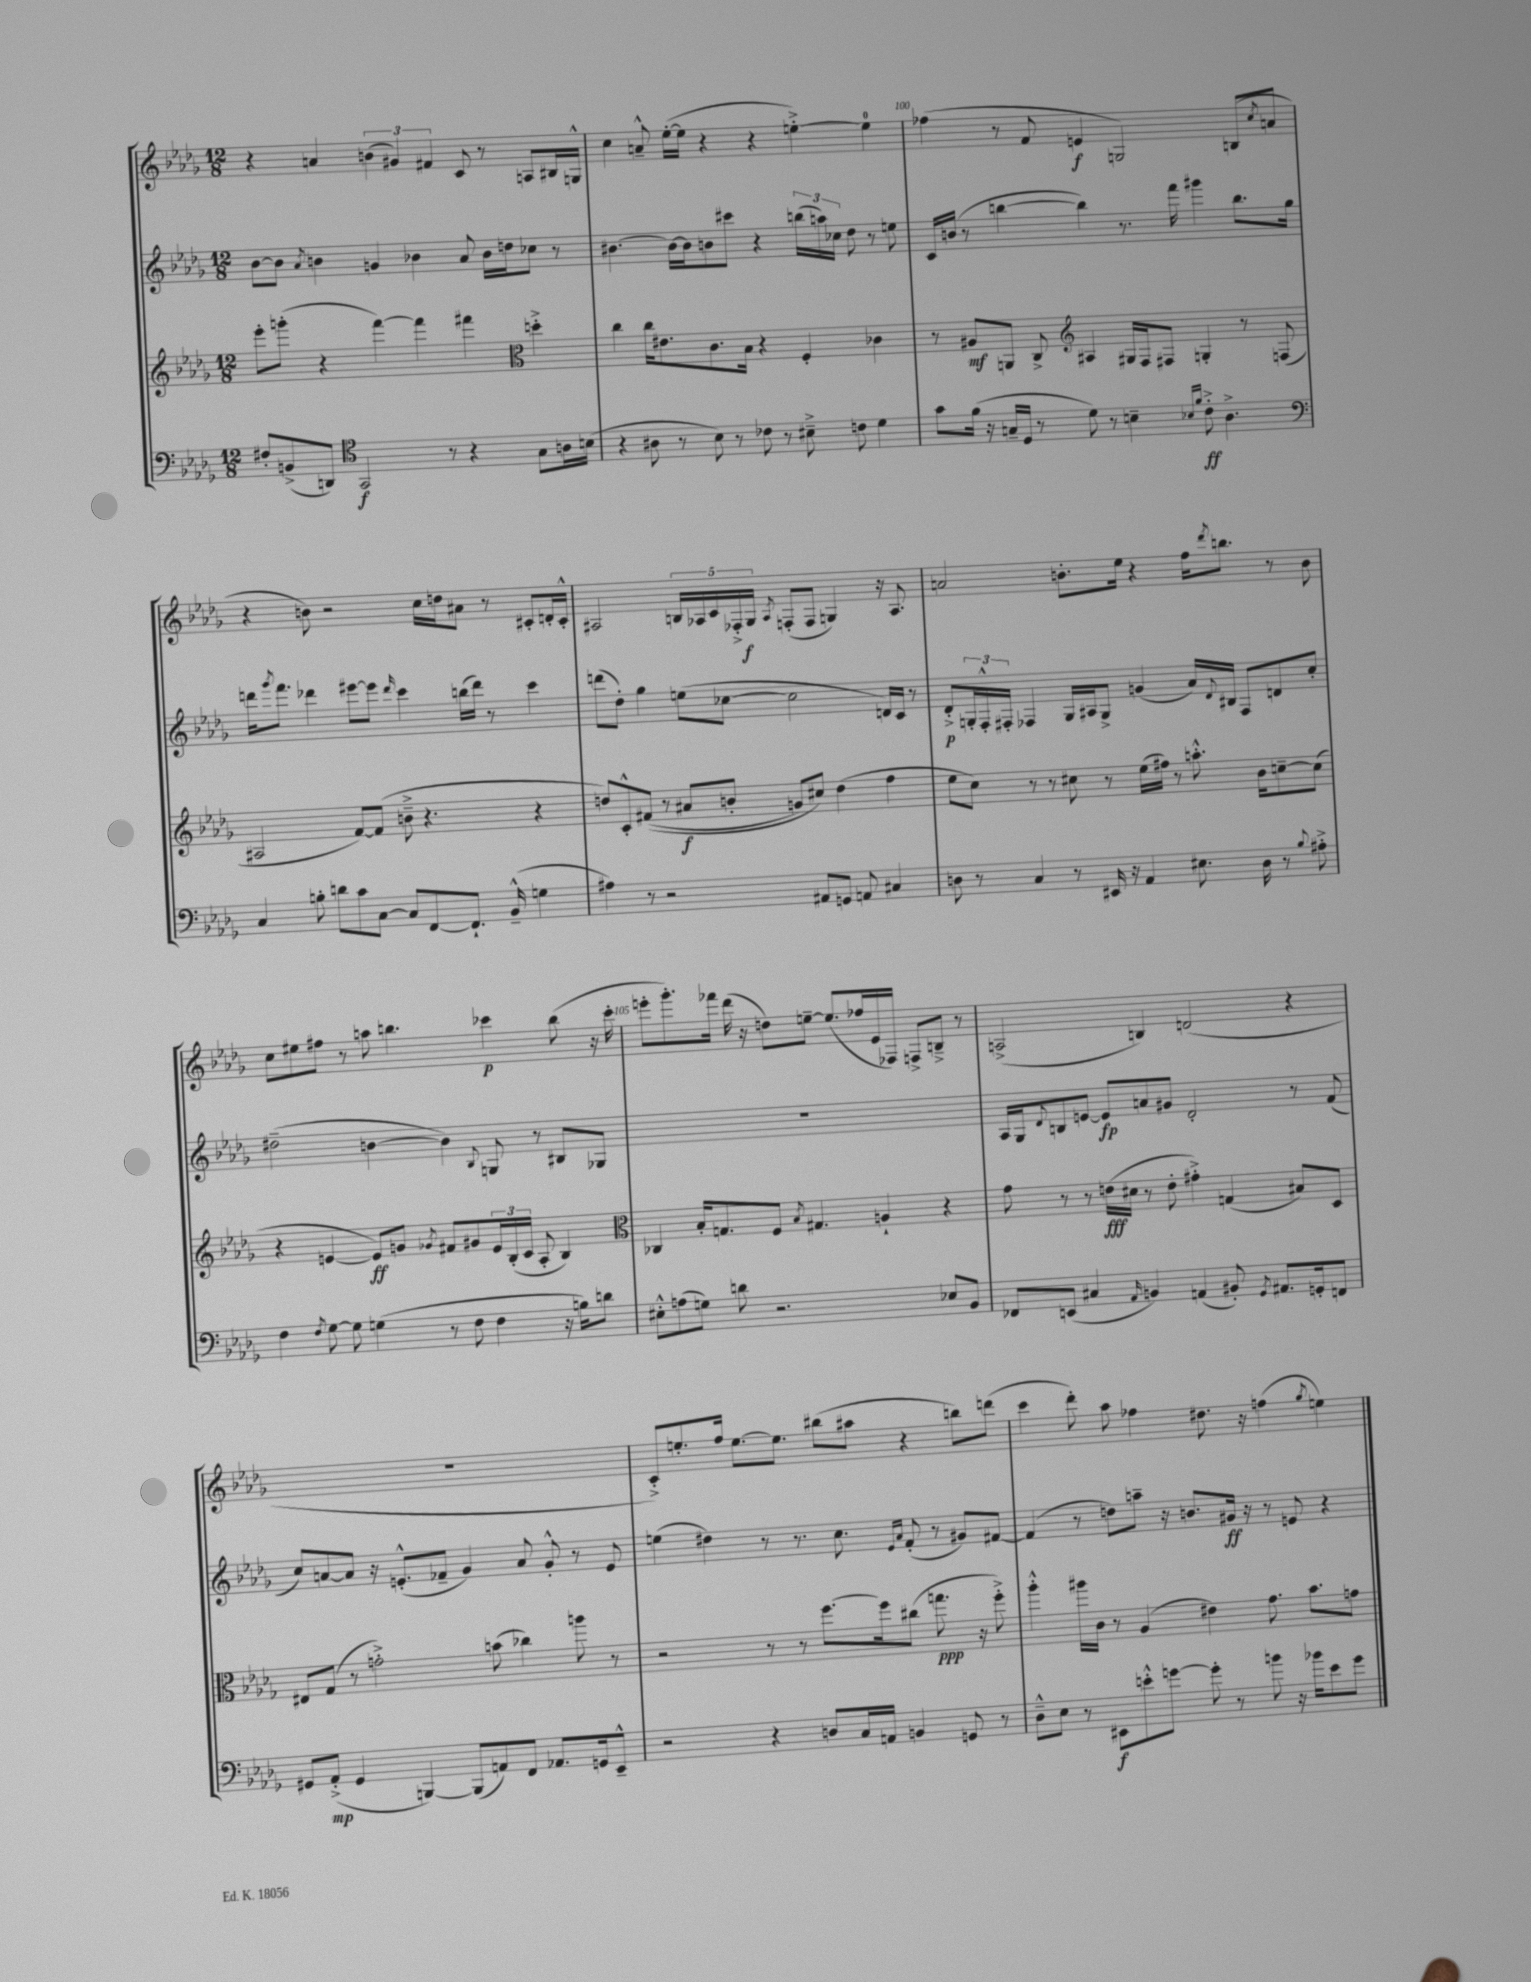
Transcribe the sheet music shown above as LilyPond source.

<<
\new StaffGroup <<
\new Staff = "s0" {
    \clef treble \key des \major \numericTimeSignature \time 12/8
    r4 a'4 \tuplet 3/2 { b'4( gis'4) fis'4 } c'8 r8 a8 bis16 g16-^ |
    c''4 a'8---^ ees''16~-.( ees''16 r4 r4 e''4~-.->) e''4-0 |
    fes''4( r8 f'8 e'4\f g2) b8( \acciaccatura { c''8 } a'8 |
    r4 b'8) r2 c''16 d''16 ais'8 r8 cis'8-. d'16-. cis'16-.-^ |
    ais2 \tuplet 5/4 { b16 aes16 c'16 fes16-.-> ges16\f } \acciaccatura { aes8 } f8-.( f8 g4) r16 aes8. |
    a'2 b'8.-. ees''16 r4 f''16 \acciaccatura { des'''8 } b''8. r8 b'8 |
    c''8 eis''8 fis''8 r8 a''8 b''4. ces'''4\p b''8( r16 ces'''16-. |
    e'''8-. ges'''8.-.) fes'''16 des'''16( r16 d''8) e''8~-- e''8.( fes''16 ees'16 fes16) f8-> b8---> r8 |
    a2->( b4) d'2( r4 |
    R1. |
    c'8-.->) e''8.-. f''16 e''8.~ e''8. bis''8( ais''8 r4 b''8) d'''8( |
    c'''4 des'''8-.) aes''8 fes''4 dis''8. r16 f''4( \acciaccatura { ges''8 } e''4) \bar "|." |
}
\new Staff = "s1" {
    \clef treble \key des \major \numericTimeSignature \time 12/8
    bes'8~ bes'8 \acciaccatura { aes'8 } b'4 g'4 bes'4 aes'8 bes'16 d''16 ces''8 r8 |
    bis'4.~ bis'16~ bis'16 b'8 cis'''8 r4 \tuplet 3/2 { b''16( a''16) ces''16 } des''8 r8 e''8 |
    c'16 b'16( r8 b''4~ b''4) r8. f'''16 gis'''4 b''8. ges''16 |
    d'''16 \acciaccatura { ges'''8 } f'''8. des'''4 eis'''8~ eis'''8 \grace { des'''16 } c'''4 b''16( des'''16) r8 c'''4 |
    d'''8( des''8-.) ges''4 e''8( ces''8~ ces''2 d'16) c'16 r8 |
    des'8-.->\p \tuplet 3/2 { g16-. f16-.-^ fis16-. } fes4 g16 ais16 g8-> g'4( aes'16) \appoggiatura { des'8 } bis16 fes8 d'8 c''8-. |
    dis''2--( b'4~ b'4) \appoggiatura { bes8 } g8 r8 bis8 ges8 |
    R1. |
    aes16 ges16 \appoggiatura { des'8 } b8 e'8~ e'8\fp a'8 gis'8 des'2-. r8 f'8( |
    c''8) a'8~ a'8 r16 e'8.-.-^( fes'8-- ges'4) a'8 ges'8-.-^ r8 e'8 |
    e''4( dis''4) r8 r8. c''8. \grace { ees'16 aes'16 } f'8-.( r8 gis'8) fis'8~ |
    fis'4( r8 d''8) a''8-- r16 b'8. gis'16\ff r16 r8 e'8 r4 \bar "|." |
}
\new Staff = "s2" {
    \clef treble \key des \major \numericTimeSignature \time 12/8
    ees'''8-. g'''8-.( r4 f'''4~) f'''4 fis'''4 \clef alto d''4-.-> |
    c''4 c''16 eis'8. c'8. bes16 r4 f4-. ces'4 |
    r8 ais8\mf a,8 c8-> \clef treble ais4 gis16 f16 fis8 g4-. r8 f8( |
    ais2 f'8~) f'8( b'8---> r4. r4 |
    d''8) c'8-.-^ fis'8(\( r8 ais'8\f b'8-. g'8) cis''8\) d''4( f''4 |
    ees''8 c''8) r8 r8 cis''8 r8 ees''16( fis''16) r8 a''8.-.-^ bes'16 c''8~-- c''8( |
    r4 e'4~ e'8\ff) g'8 \acciaccatura { ges'8 } fis'8 gis'8 \tuplet 3/2 { e'16 bes16-.( c'16 } aes8-. bes4) |
    \clef alto ces4 bes16-. g8. f8 \acciaccatura { bes8 } gis4. a4-! r4 |
    ges'8 r8 r8 e'16\fff( dis'16 r8 e'8-. gis'4-.->) g4( bis8) des8 |
    eis8 ges8( r8 g'2-.->) b'8( ces''4) a''8 r8 |
    r2 r8 r8 f''8.~ f''16 cis''8( g''8.\ppp r16 f''8-.->) |
    aes''4-.-^ ais''16 c'16 r8 aes4( eis'4) ges'8. bes'8. g'8 \bar "|." |
}
\new Staff = "s3" {
    \clef bass \key des \major \numericTimeSignature \time 12/8
    fis8-. b,8->( d,8) \clef tenor ges,2\f r8 r4 ges8 a16 b16( |
    r4 ais8 r8 bes8) r8 ces'8 r8 bis8---> c'8 des'4 |
    ges'8 f'16( r16 g16-- des16 r8 des'8) r8 b4-- \grace { bes16 f'16 } c'8-.->\ff aes4.-> |
    \clef bass c4 b8-. d'8 c'8 c8~ c8 f,8~ f,8.-! bes,16---^( g4 |
    ais4) r8 r2 ais,8 g,8 a,8 cis4 |
    d8 r8 c4 r8 eis,16 r16 aes,4 eis8. d16 r8 \appoggiatura { bes8 } ais8-.-> |
    f4 \acciaccatura { f8 } ges8~ ges8 g4( r8 f8 f4 r16 b16) d'8 |
    eis8-.-^ a8( g8) d'8 r2. ees8 bes,8 |
    fes,8 e,8( cis4 \grace { aes,16 } b,4) a,4( bis,8-.) \acciaccatura { ges,8 } ais,8. g,16-. f,8 |
    gis,8 aes,8-.->\mp( gis,4 b,,4~) b,,8( a,8) f,8 aes,8. g,16 ees,8---^ |
    r2 r4 d8 c16 a,16 b,4 g,8 r8 |
    des8---^ ees8 r8 eis,8\f e'8-.-^ g'8~ g'8-. r8 b'8 r16 bes'16 e'8 g'8 \bar "|." |
}
>>
>>
\layout { \context { \Score currentBarNumber = #98 \override BarNumber.break-visibility = ##(#f #t #t) barNumberVisibility = #(every-nth-bar-number-visible 5) } }
